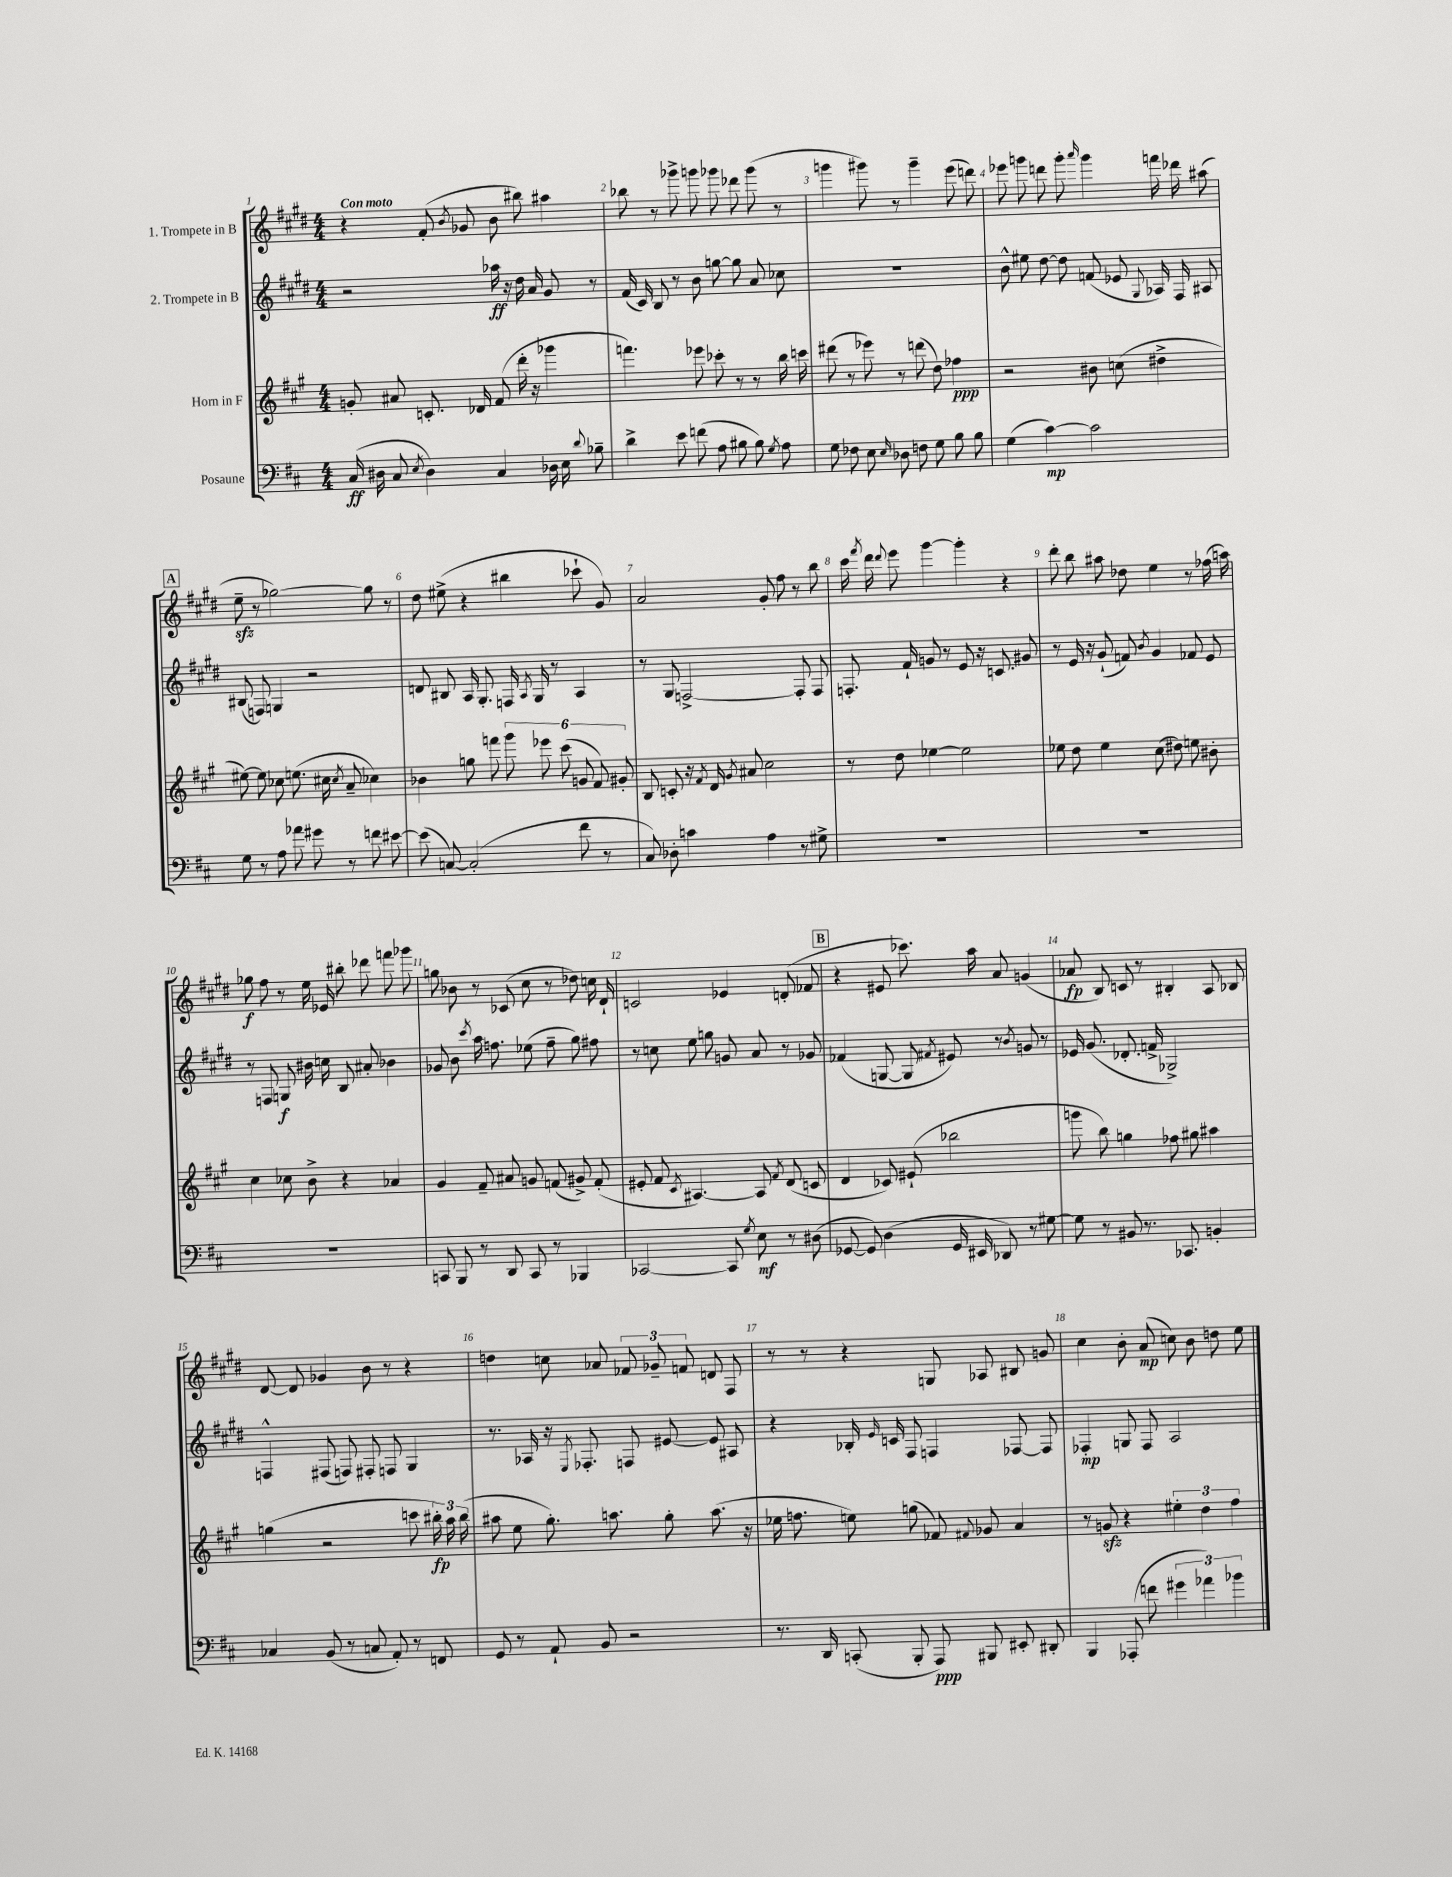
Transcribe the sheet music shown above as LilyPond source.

<<
\new StaffGroup <<
\new Staff = "s0" \with { instrumentName = "1. Trompete in B" } {
    \clef treble \key e \major \numericTimeSignature \time 4/4 \tempo "Con moto"
    \autoBeamOff r4 fis'8-.( \acciaccatura { b'8 } ges'8 b'8 bis''8) ais''4 |
    bes''8 r8 ges'''8-> g'''8 ges'''8 des'''8 ges'''8( r8 |
    g'''4 gis'''8) r8 gis'''4-- e'''8( d'''8) |
    ees'''8 g'''8 d'''8 g'''8-. \grace { a'''16 } g'''4 f'''16 des'''16 ais''8( |
    \mark \markup { \box "A" } e''8--\sfz r8 ges''2~) ges''8 r8 |
    dis''8 eis''8->( r4 bis''4 ces'''8-! gis'8) |
    a'2 gis'8-. fis''8 r8 b''8 |
    cis'''16 \acciaccatura { fis'''8 } dis'''16 \appoggiatura { dis'''8 } e'''8 gis'''4~ gis'''4-. r4 |
    dis'''8-. b''8 ais''8 des''8 e''4 r8 fes''16( a''16) |
    ges''8\f fis''8 r8 e''16 ees'16 bis''8-. des'''8 f'''8 ges'''8 |
    g''8 bes'8 r8 ces'8( cis''8 r8 des''8) c''16 dis'16-! |
    c'2 ees'4 d'8-.( fes'8 |
    \mark \markup { \box "B" } r4 eis'8 ces'''8.) a''16 a'8 g'4( |
    aes'8\fp b8) c'8 r8 bis4-. a8 bes8 |
    dis'8~ dis'8 ges'4 b'8 r8 r4 |
    d''4 c''8 aes'8 \tuplet 3/2 { fes'8 ges'8-- f'8 } d'8 fis8 |
    r8 r8 r4 g8 aes8 bis8 g'8 |
    cis''4 b'8-. a'8\mp( c''8) b'8 d''8 e''8 \bar "|." |
}
\new Staff = "s1" \with { instrumentName = "2. Trompete in B" } {
    \clef treble \key e \major \numericTimeSignature \time 4/4
    \autoBeamOff r2 aes''16\ff r16 dis''16 a'16 gis'8 r8 |
    fis'16( cis'16) b8 r8 b'8 g''8~ g''8 a'8 ces''8 |
    R1 |
    b'8-^ eis''8 dis''8~ dis''8 f'8( ees'8 \appoggiatura { gis8 } aes16) fis16 ais8 |
    \mark \markup { \box "A" } bis8( f8) g4 r2 |
    d'8 bis8 a16 gis8.-. f16 \acciaccatura { a8 } gis16 r8 a4 |
    r8 gis8 f2~-> f8-. f8 |
    f8.-. fis'16-! g'8 r8 e'8 r16 c'8. gis'8 |
    r8 e'16 r16 gis'8-!( f'8) \acciaccatura { b'8 } gis'4 fes'8 e'8 |
    r8 f8 g8\f bis'16 c''16 b8 ais'8-. bes'4 |
    ges'8 b'8 \acciaccatura { cis'''8 } a''16 f''8. ees''8( f''8-- gis''8) fis''8 |
    r8 c''8 e''8 g''8 g'8 a'8 r8 ges'8 |
    \mark \markup { \box "B" } fes'4( g8~ g8 \acciaccatura { fis'8 } eis'8) r8 \acciaccatura { b'8 } g'8 r8 |
    ees'16 gis'8.( des'8.-. f'16-> ges2->) |
    f4-^ fis8( f8) fis8-. f8 gis4 |
    r8. aes16 r16 \acciaccatura { e8 } fes8.-. f8 eis'8~ eis'8 ais8 |
    r4 bes16-. \grace { e'16 } c'16 fis8 f4 fes8~ fes8 |
    fes4-.\mp g8 fes8 a2 \bar "|." |
}
\new Staff = "s2" \with { instrumentName = "Horn in F" } {
    \clef treble \key a \major \numericTimeSignature \time 4/4
    \autoBeamOff g'8-. ais'8 c'8.-. des'16 fis'8( d'''16-. r16 ges'''4 |
    f'''4.) ees'''8 ces'''8-. r8 r8 b''16 c'''16 |
    dis'''8( r8 ees'''8) r8 d'''8( d''8) fes''4\ppp |
    r2 bis'8 c''8( dis''4-> |
    \mark \markup { \box "A" } eis''8~) eis''8 ces''8 e''8.( cis''16 \acciaccatura { cis''8 } a'8-- ces''4) |
    bes'4 g''8 f'''8 \tuplet 6/4 { gis'''8 ees'''8 cis'''8( g'8 fis'8) gis'8-. } |
    b8 c'8-. r16 \acciaccatura { fis'8 } d'16 \acciaccatura { gis'8 } ais'8 cis''2 |
    r8 d''8 ees''4~ ees''2 |
    ees''8 d''8 ees''4 cis''8( dis''8) e''8 bis'8-. |
    cis''4 ces''8 b'8-> r4 aes'4 |
    gis'4 fis'8-- ais'8 g'8 f'8( gis'8->) f'8-.( |
    eis'8-. fis'8 \acciaccatura { cis'8 } ais4.~) ais8 \acciaccatura { fis'8 } d'8( c'8 |
    \mark \markup { \box "B" } d'4 ces'8) eis'8-!( bes''2 |
    g'''8 b''8) g''4 fes''8 gis''8 ais''4 |
    g''4( r2 c'''8 \tuplet 3/2 { bis''16-.\fp) a''16 bis''16( } |
    ais''8 e''8 gis''8.-.) a''8. gis''8-. a''8.( r16 |
    ees''16 f''8. e''8) g''8( fes'8) \appoggiatura { fis'8 } ges'8 a'4 |
    r8 g'8\sfz r4 \tuplet 3/2 { eis''4-. d''4 fis''4 } \bar "|." |
}
\new Staff = "s3" \with { instrumentName = "Posaune" } {
    \clef bass \key d \major \numericTimeSignature \time 4/4
    \autoBeamOff cis16\ff( dis16 cis8 \acciaccatura { e8 } dis4) cis4 des16 e16 \appoggiatura { d'8 } bes8-- |
    d'4-> e'8 f'8( a8 bis8 bis8) \acciaccatura { g8 } a8 |
    g8 fes8 e8 \grace { e16 } des8 f8 g8 b8 b8 |
    g4( cis'4~\mp) cis'2 |
    \mark \markup { \box "A" } g8 r8 a8 aes'8 gis'8 r8 f'8 eis'8~ |
    eis'8( c8~) c2-.( fis'8 r8 |
    cis8) des8-. c'4 a4 r8 gis8-> |
    R1 |
    R1 |
    R1 |
    c,8 b,,8 r8 d,8 c,8 r8 bes,,4 |
    ces,2~ ces,8 \acciaccatura { g8 } e8\mf r8 dis8( |
    \mark \markup { \box "B" } ges,8~ ges,8) d4( ges,16 eis,16 des,8) r8 gis8~ |
    gis8 r8 bis,8 r8. ces,8. b,4-. |
    ces4 b,8( r8 c8 a,8-.) r8 f,8 |
    g,8 r8 a,8-! b,8 r2 |
    r8. d,16 c,8-.( b,,8-. a,,8\ppp) bis,,8 eis,8-. dis,8-. |
    b,,4 aes,,8-.( f'8 \tuplet 3/2 { gis'4 aes'4) bes'4 } \bar "|." |
}
>>
>>
\layout { \context { \Score \override BarNumber.break-visibility = ##(#f #t #t) barNumberVisibility = #all-bar-numbers-visible } }
